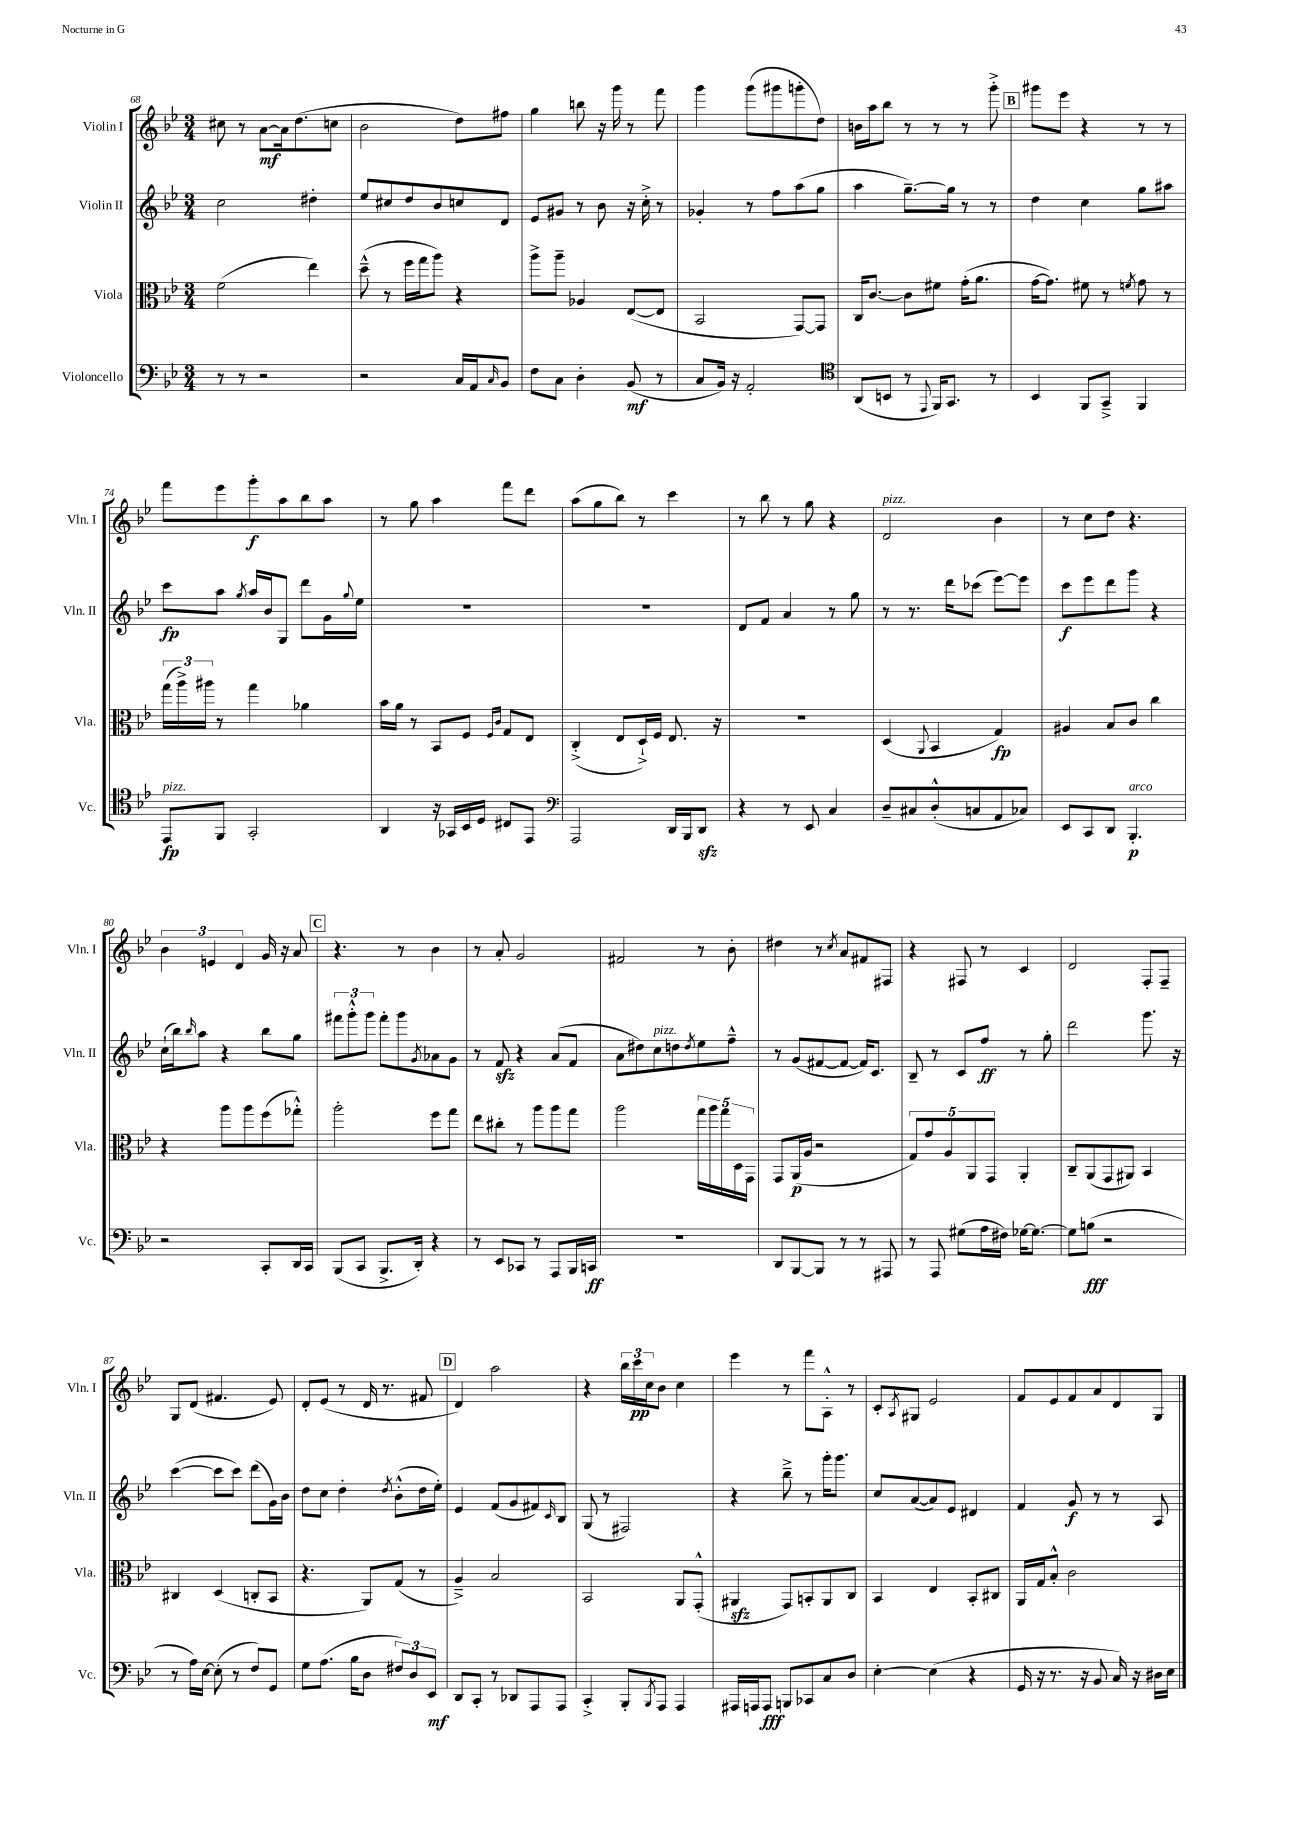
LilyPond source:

<<
\new StaffGroup <<
\new Staff = "s0" \with { instrumentName = "Violin I" shortInstrumentName = "Vln. I" } {
    \clef treble \key bes \major \numericTimeSignature \time 3/4
    cis''8 r8 a'8~\mf a'16 d''8.( c''8 |
    bes'2 d''8) fis''8 |
    g''4 b''8 r16 g'''16 r8 f'''8 |
    g'''4 g'''8( gis'''8 g'''8-. d''8) |
    b'16 a''16 bes''8 r8 r8 r8 g'''8-.-> |
    \mark \markup { \box "B" } gis'''8 ees'''8 r4 r8 r8 |
    f'''8 ees'''8 g'''8-.\f a''8 bes''8 a''8 |
    r8 g''8 a''4 f'''8 d'''8 |
    a''8( g''8 bes''8) r8 c'''4 |
    r8 bes''8 r8 g''8 r4 |
    d'2^\markup { \italic "pizz." } bes'4 |
    r8 c''8 d''8 r4. |
    \tuplet 3/2 { bes'4 e'4 d'4 } g'16 r16 a'8 |
    \mark \markup { \box "C" } r4. r8 bes'4 |
    r8 a'8-. g'2 |
    fis'2 r8 bes'8-. |
    dis''4 r8 \acciaccatura { c''8 } a'8 fis'8 fis8 |
    r4 fis8 r8 c'4 |
    d'2 f8-. f8-- |
    g8 d'8( fis'4. ees'8) |
    d'8-. ees'8( r8 d'16 r8. fis'8 |
    \mark \markup { \box "D" } d'4) a''2 |
    r4 \tuplet 3/2 { bes''16 c'''16\pp c''16 } bes'8 c''4 |
    ees'''4 r8 f'''8 a8-.-^ r8 |
    c'8-. \acciaccatura { a8 } gis8 ees'2 |
    f'8 ees'8 f'8 a'8 d'8 g8 \bar "|." |
}
\new Staff = "s1" \with { instrumentName = "Violin II" shortInstrumentName = "Vln. II" } {
    \clef treble \key bes \major \numericTimeSignature \time 3/4
    c''2 dis''4-. |
    ees''8 cis''8 d''8 bes'8 c''8 d'8 |
    ees'8 gis'8 r8 bes'8 r16 c''16-.-> r8 |
    ges'4-. r8 f''8 a''8( g''8 |
    a''4 g''8.~--) g''16 r8 r8 |
    \mark \markup { \box "B" } d''4 c''4 g''8 ais''8 |
    c'''8\fp a''8 \acciaccatura { g''8 } a''16 bes'16 g8 d'''8 g'16 \appoggiatura { g''8 } ees''16 |
    R2. |
    R2. |
    d'8 f'8 a'4 r8 g''8 |
    r8 r8. d'''16 ces'''8( ees'''8~) ees'''8 |
    c'''8\f ees'''8 d'''8 g'''8 r4 |
    c''16-!( bes''16) \grace { bes''16 } a''8 r4 bes''8 g''8 |
    \mark \markup { \box "C" } \tuplet 3/2 { fis'''8 g'''8-.-^ g'''8 } fis'''8-. g'''8 \acciaccatura { g'8 } aes'8 g'8 |
    r8 f'8\sfz r4 a'8( f'8 |
    a'8 dis''8) c''8^\markup { \italic "pizz." } d''8 \acciaccatura { d''8 } ees''8 f''8---^ |
    r8 g'8( fis'8~ fis'8~ fis'16) c'8. |
    bes8-- r8 c'8 f''8\ff r8 g''8-. |
    d'''2 g'''8. r16 |
    c'''4~( c'''8 c'''8) d'''8( g'16) bes'16 |
    d''8 c''8 d''4-. \acciaccatura { d''8 } bes'8-.-^( d''16 ees''16-.) |
    \mark \markup { \box "D" } ees'4 f'8( g'8 fis'8) \grace { c'16 } bes8 |
    g8( r8 fis2) |
    r4 bes''8---> r8 g'''16-. g'''8. |
    c''8 a'8~( a'8) ees'8 dis'4 |
    f'4 g'8\f r8 r8 a8 \bar "|." |
}
\new Staff = "s2" \with { instrumentName = "Viola" shortInstrumentName = "Vla." } {
    \clef alto \key bes \major \numericTimeSignature \time 3/4
    f'2( ees''4) |
    d''8---^( r8 f''16 g''16 a''8) r4 |
    a''8-> a''8-- aes4 ees8~( ees8 |
    bes,2 g,8~) g,8 |
    c16 c'8.~ c'8 fis'8 g'16-.( a'8. |
    \mark \markup { \box "B" } g'16~ g'8.) fis'8 r8 \acciaccatura { f'8 } g'8 r8 |
    \tuplet 3/2 { g''16( a''16->) ais''16 } r8 g''4 aes'4 |
    bes'16 a'16 r8 bes,8 f8 \grace { f16 c'16 } g8 ees8 |
    c4-.->( ees8 d16-!->) f16 ees8. r16 |
    R2. |
    d4( \appoggiatura { a,8 } bes,4 g4\fp) |
    ais4 bes8 c'8 c''4 |
    r4 a''8 a''8 f''8( ges''8-.-^) |
    \mark \markup { \box "C" } a''2-. f''8 g''8 |
    ees''8 cis''8-. r8 a''8 a''8 g''8 |
    a''2 \tuplet 5/4 { g''16 a''16 g''16 d16 g,16 } |
    g,8 a,16\p( a16 r2 |
    \tuplet 5/4 { g8) g'8 a8 a,8 g,8 } a,4-. |
    c8-- a,8( g,8 ais,8) bes,4 |
    cis4 d4( c8-. bes,8 |
    r4. a,8) g8( r8 |
    \mark \markup { \box "D" } a4--->) bes2 |
    bes,2 a,8 g,8-.-^( |
    ais,4\sfz g,8) b,8-. ais,8 c8 |
    bes,4 ees4 bes,8-. cis8 |
    a,16 g16 bes8-.-^ c'2 \bar "|." |
}
\new Staff = "s3" \with { instrumentName = "Violoncello" shortInstrumentName = "Vc." } {
    \clef bass \key bes \major \numericTimeSignature \time 3/4
    r8 r8 r2 |
    r2 c16 a,16 \grace { c16 } bes,8 |
    f8 c8 d4-. bes,8\mf( r8 |
    c8 bes,16) r16 a,2-. |
    \clef tenor a,8( b,8 r8 \appoggiatura { ees,8 } f,16) g,8. r8 |
    \mark \markup { \box "B" } bes,4 f,8 g,8---> f,4 |
    ees,8\fp^\markup { \italic "pizz." } f,8 g,2-. |
    a,4 r16 ges,16 bes,16 d16 cis8 ees,8 |
    \clef bass a,,2 d,16 bes,,16 d,8\sfz |
    r4 r8 ees,8 c4 |
    d8-- cis8 d8-.-^( c8 a,8 ces8) |
    ees,8 c,8 d,8 bes,,4.-.\p^\markup { \italic "arco" } |
    r2 c,8-. d,16 c,16 |
    \mark \markup { \box "C" } bes,,8( c,8 bes,,8.-> d,16-.) r4 |
    r8 ees,8 ces,8 r8 a,,8 bes,,16 c,16\ff |
    R2. |
    d,8 bes,,8~ bes,,8 r8 r8 ais,,8 |
    r8 a,,8 gis8( a16 fis16) ges16~ ges8.~ |
    ges8 b8\fff( r2 |
    r8 a16) ees16~ ees8-.( r8 f8) g,8 |
    g8 a8.( bes16 d8 \tuplet 3/2 { fis8) d8 ees,8\mf } |
    \mark \markup { \box "D" } d,8 c,8-. r8 des,8 a,,8 a,,8 |
    c,4-.-> bes,,8-. \acciaccatura { bes,,8 } a,,8 a,,4 |
    ais,,16 a,,16 a,,8\fff b,,8 ces,8 c8 d8 |
    ees4~-. ees4( r4 |
    g,16 r16 r8. r16 bes,8 c16) r16 dis16 ees16 \bar "|." |
}
>>
>>
\layout { \context { \Score currentBarNumber = #68 } }
